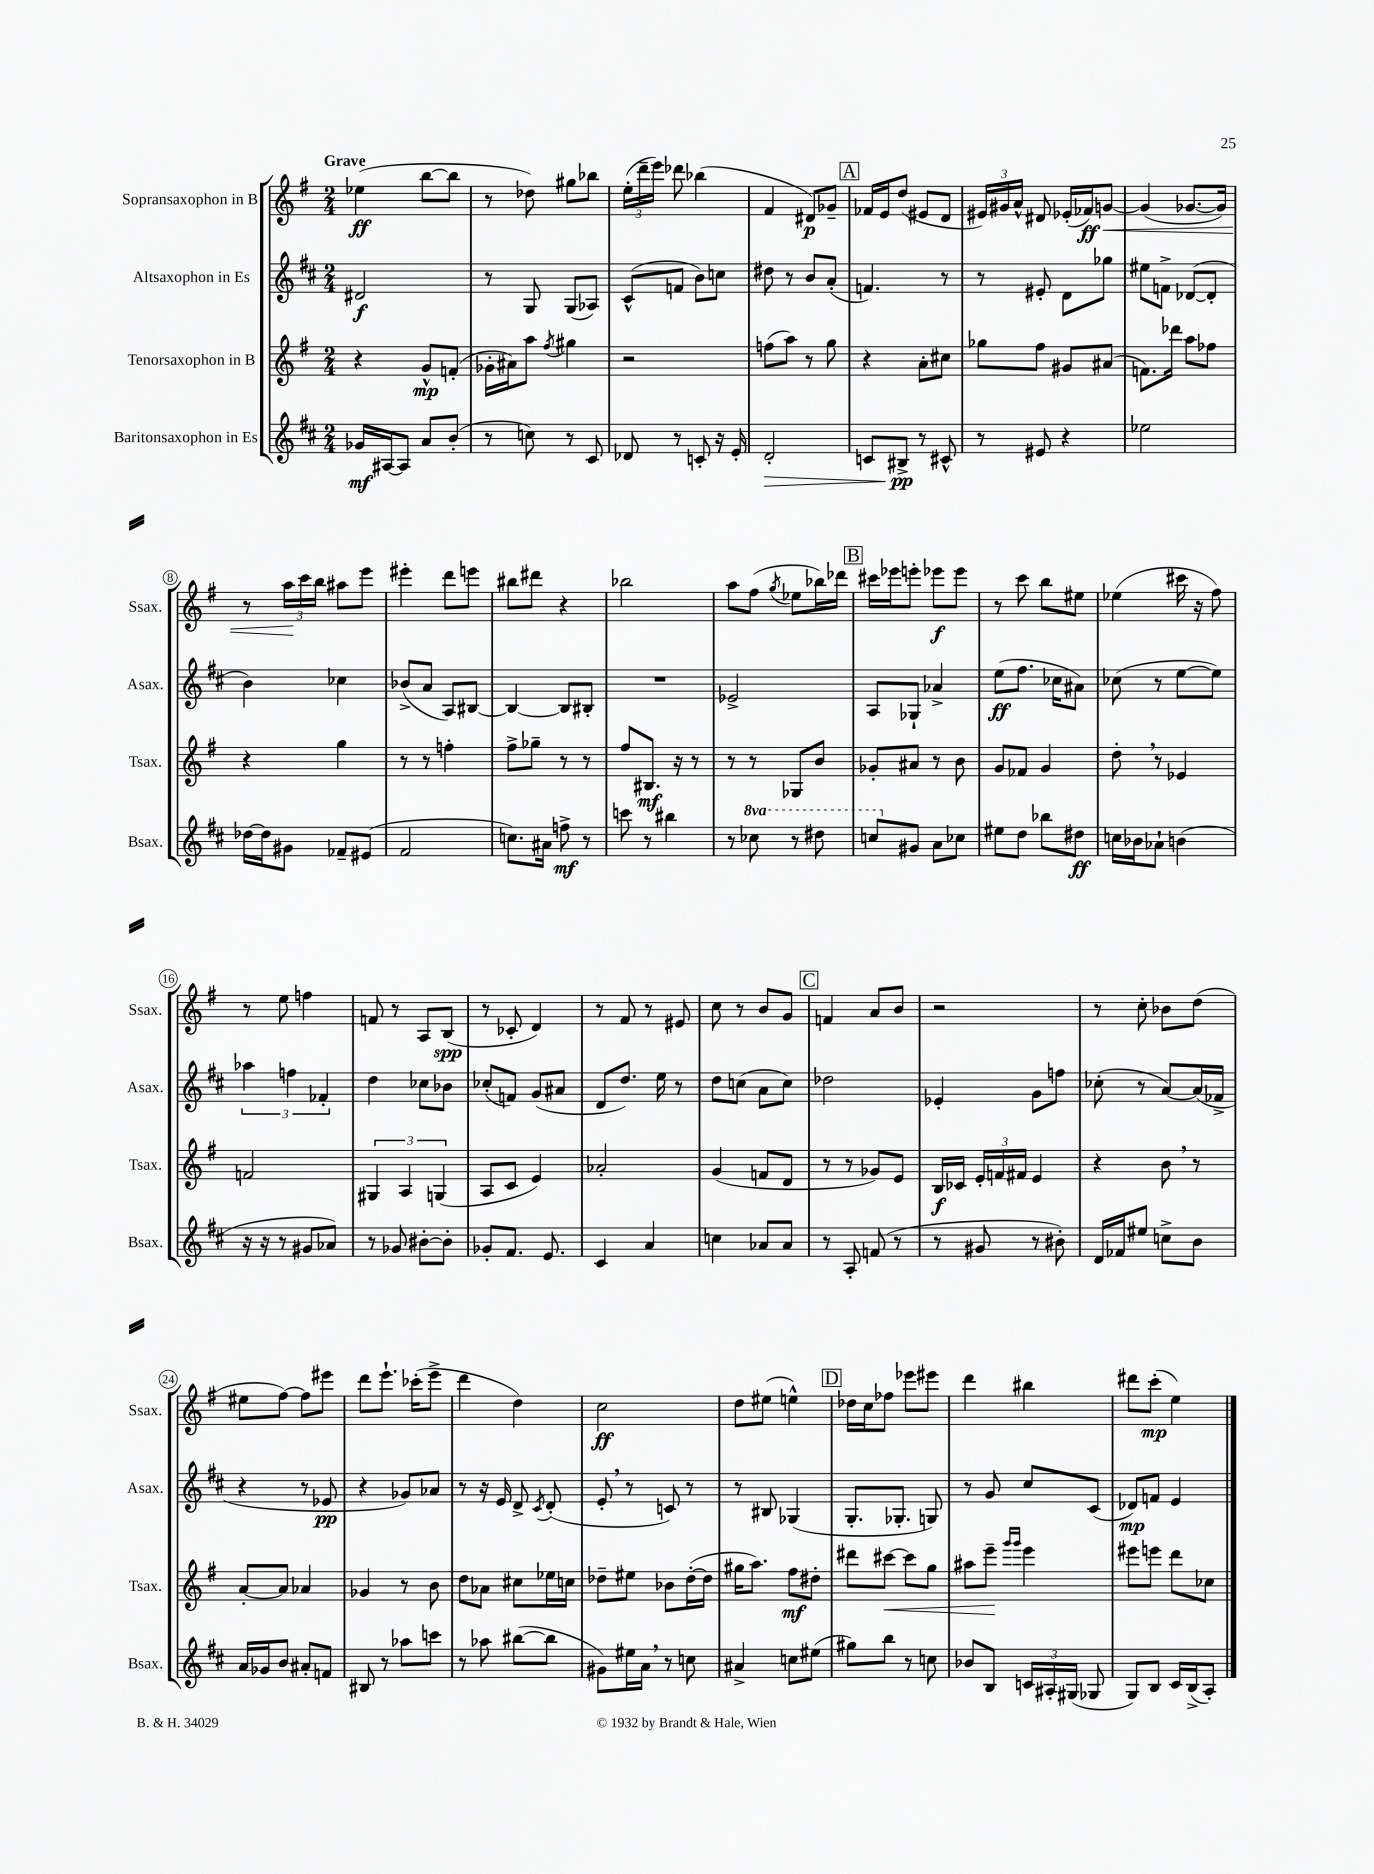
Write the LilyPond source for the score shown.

<<
\new StaffGroup <<
\new Staff = "s0" \with { instrumentName = "Sopransaxophon in B" shortInstrumentName = "Ssax." } {
    \clef treble \key g \major \numericTimeSignature \time 2/4 \tempo "Grave"
    \autoBeamOff ees''4\ff( b''8[~ b''8] |
    r8 des''8) gis''8[ bes''8] |
    \tuplet 3/2 { e''16[-.( d'''16-- e'''16]) } des'''8 bes''4( |
    fis'4 dis'8[\p) ges'8]-- |
    \mark \markup { \box "A" } fes'16[ e'16 d''8]( eis'8[ d'8] |
    \tuplet 3/2 { eis'16[) gis'16 a'16]-^ } dis'8 ees'16[-.( fes'16\ff) g'8]~\< |
    g'4( ges'8.[~ ges'16]) |
    r8 \tuplet 3/2 { a''16[\! c'''16 b''16] } ais''8[ e'''8] |
    eis'''4-. d'''8[ e'''8] |
    bis''8[ dis'''8] r4 |
    bes''2 |
    a''8[ fis''8]( \acciaccatura { g''8 } ees''8[ bes''16) des'''16] |
    \mark \markup { \box "B" } cis'''16[ ees'''16 e'''8]-. ees'''8[\f ees'''8] |
    r8 c'''8 b''8[ eis''8] |
    ees''4( cis'''16 r16 fis''8) |
    r8 e''8 f''4 |
    f'8 r8 a8[ b8]\spp( |
    r8 ces'8-. d'4) |
    r8 fis'8 r8 eis'8 |
    c''8 r8 b'8[ g'8] |
    \mark \markup { \box "C" } f'4 a'8[ b'8] |
    r2 |
    r8 c''8-. bes'8[ d''8]( |
    eis''8[ fis''8]~) fis''8[ eis'''8] |
    d'''8[ e'''8.]-! ces'''16[-.( e'''8]-> |
    d'''4 d''4) |
    c''2\ff |
    d''8[ eis''8]( e''4-^) |
    \mark \markup { \box "D" } des''16[ c''16 fes''8] ees'''8[ eis'''8] |
    d'''4 bis''4 |
    dis'''8[ c'''8]-.\mp( e''4) \bar "|." |
}
\new Staff = "s1" \with { instrumentName = "Altsaxophon in Es" shortInstrumentName = "Asax." } {
    \clef treble \key d \major \numericTimeSignature \time 2/4
    \autoBeamOff dis'2\f |
    r8 g8 g8[( aes8]) |
    cis'8[-^( f'8] b'8[) c''8] |
    dis''8 r8 b'8[ a'8]-.( |
    \mark \markup { \box "A" } f'4.) r8 |
    r8 eis'8-. d'8[ ges''8] |
    eis''8[ f'8]-> des'8[~( des'8]-. |
    b'4) ces''4 |
    bes'8[->( a'8] a8[) bis8]~ |
    bis4~ bis8[ bis8]-. |
    R2 |
    ees'2-> |
    \mark \markup { \box "B" } a8[ ges8]-! aes'4-> |
    e''8[\ff( fis''8.] ces''16[ ais'8]) |
    ces''8( r8 e''8[~ e''8]) |
    \tuplet 3/2 { aes''4 f''4 fes'4-. } |
    d''4 ces''8[ bes'8] |
    ces''8[-.( f'8]) g'8[( ais'8] |
    d'8[ d''8.]) e''16 r8 |
    d''8[ c''8]( a'8[ c''8]) |
    \mark \markup { \box "C" } des''2 |
    ees'4-. g'8[ f''8] |
    ces''8-.( r8 a'8[~) a'16( fes'16]-> |
    r4 r8 ees'8\pp |
    r4 ges'8[) aes'8] |
    r8 r16 e'16 d'8-> \acciaccatura { cis'8 } d'8-.( |
    e'8-. \breathe r8 c'8) r8 |
    r8 bis8 ges4( |
    \mark \markup { \box "D" } g8.[-. ges8.]-. g8) |
    r8 g'8 cis''8[ cis'8]( |
    des'8[\mp) f'8] e'4 \bar "|." |
}
\new Staff = "s2" \with { instrumentName = "Tenorsaxophon in B" shortInstrumentName = "Tsax." } {
    \clef treble \key g \major \numericTimeSignature \time 2/4
    \autoBeamOff r4 g'8[-^\mp f'8]-.( |
    ges'16[-. ais'16) a''8] \acciaccatura { fis''8 } gis''4 |
    r2 |
    f''8[( a''8]) r8 g''8 |
    \mark \markup { \box "A" } r4 a'8[-. cis''8] |
    ges''8[ fis''8] gis'8[ ais'8]( |
    f'8.[) des'''16] a''8[ fes''8] |
    r4 g''4 |
    r8 r8 f''4-. |
    fis''8[-> ges''8]-- r8 r8 |
    fis''8[ bis8.]\mf r16 r8 |
    r8 r8 ges8[ b'8] |
    \mark \markup { \box "B" } ges'8[-. ais'8] r8 b'8 |
    g'8[ fes'8] g'4 |
    d''8-. \breathe r8 ees'4 |
    f'2 |
    \tuplet 3/2 { gis4 a4 g4( } |
    a8[ c'8] e'4) |
    aes'2-. |
    g'4( f'8[ d'8] |
    \mark \markup { \box "C" } r8 r8 ges'8[) e'8] |
    b16[\f ces'16] \tuplet 3/2 { e'16[-. f'16 fis'16] } e'4 |
    r4 b'8 \breathe r8 |
    a'8[~-. a'8] aes'4 |
    ges'4 r8 b'8 |
    d''8[ aes'8] cis''8[ ees''16 c''16] |
    des''8[-- eis''8] bes'8[ des''16~-.( des''16] |
    gis''16[ a''8.]) fis''8[\mf dis''8]-. |
    \mark \markup { \box "D" } dis'''8[ cis'''8]~\< cis'''8[ g''8] |
    ais''8[ e'''8]--\! \grace { g'''16[ g'''16] } e'''4 |
    eis'''8[ e'''8] d'''8[ ces''8] \bar "|." |
}
\new Staff = "s3" \with { instrumentName = "Baritonsaxophon in Es" shortInstrumentName = "Bsax." } {
    \clef treble \key d \major \numericTimeSignature \time 2/4 \set Staff.ottavationMarkups = #ottavation-simple-ordinals
    \autoBeamOff ges'16[\mf ais16~ ais8] a'8[ b'8]-.( |
    r8 c''8) r8 cis'8 |
    des'8 r8 c'8-. r16 e'16-. |
    d'2-.\> |
    \mark \markup { \box "A" } c'8[ bis8]->\pp\! r8 cis'8-^ |
    r8 eis'8 r4 |
    ees''2 |
    des''16[~ des''16 gis'8] fes'8[-- eis'8]( |
    fis'2 |
    c''8.[) ais'16] f''8->\mf r8 |
    c'''8 r8 bis''4 |
    r8 \ottava #1 ces'''8 r8 dis'''8 |
    \mark \markup { \box "B" } c'''8[ \ottava #0 gis'8] a'8[ ces''8] |
    eis''8[ d''8] bes''8[ dis''8]\ff |
    c''16[ bes'16 aes'8]-! b'4( |
    r16 r16 r8 gis'8[ aes'8]) |
    r8 ges'8 bis'8[~-. bis'8]-. |
    ges'8[-. fis'8.] e'8. |
    cis'4 a'4 |
    c''4 aes'8[ aes'8] |
    \mark \markup { \box "C" } r8 a8-. f'8( r8 |
    r8 gis'8 r8 bis'8-.) |
    d'16[ fes'16 eis''8] c''8[-> b'8] |
    a'16[ ges'16 b'8] ais'8[-. f'8] |
    bis8 r8 aes''8[ c'''8] |
    r8 aes''8 bis''8[~( bis''8] |
    gis'8[) eis''16 a'16] \breathe r8 c''8 |
    ais'4-> c''8[ eis''8]( |
    \mark \markup { \box "D" } gis''8[) b''8] r8 c''8 |
    bes'8[ b8] \tuplet 3/2 { c'16[ ais16-. gis16]( } ges8 |
    g8[) b8] cis'16[ b16->( a8]-.) \bar "|." |
}
>>
>>
\layout { \context { \Score \override BarNumber.stencil = #(make-stencil-circler 0.1 0.3 ly:text-interface::print) } }
